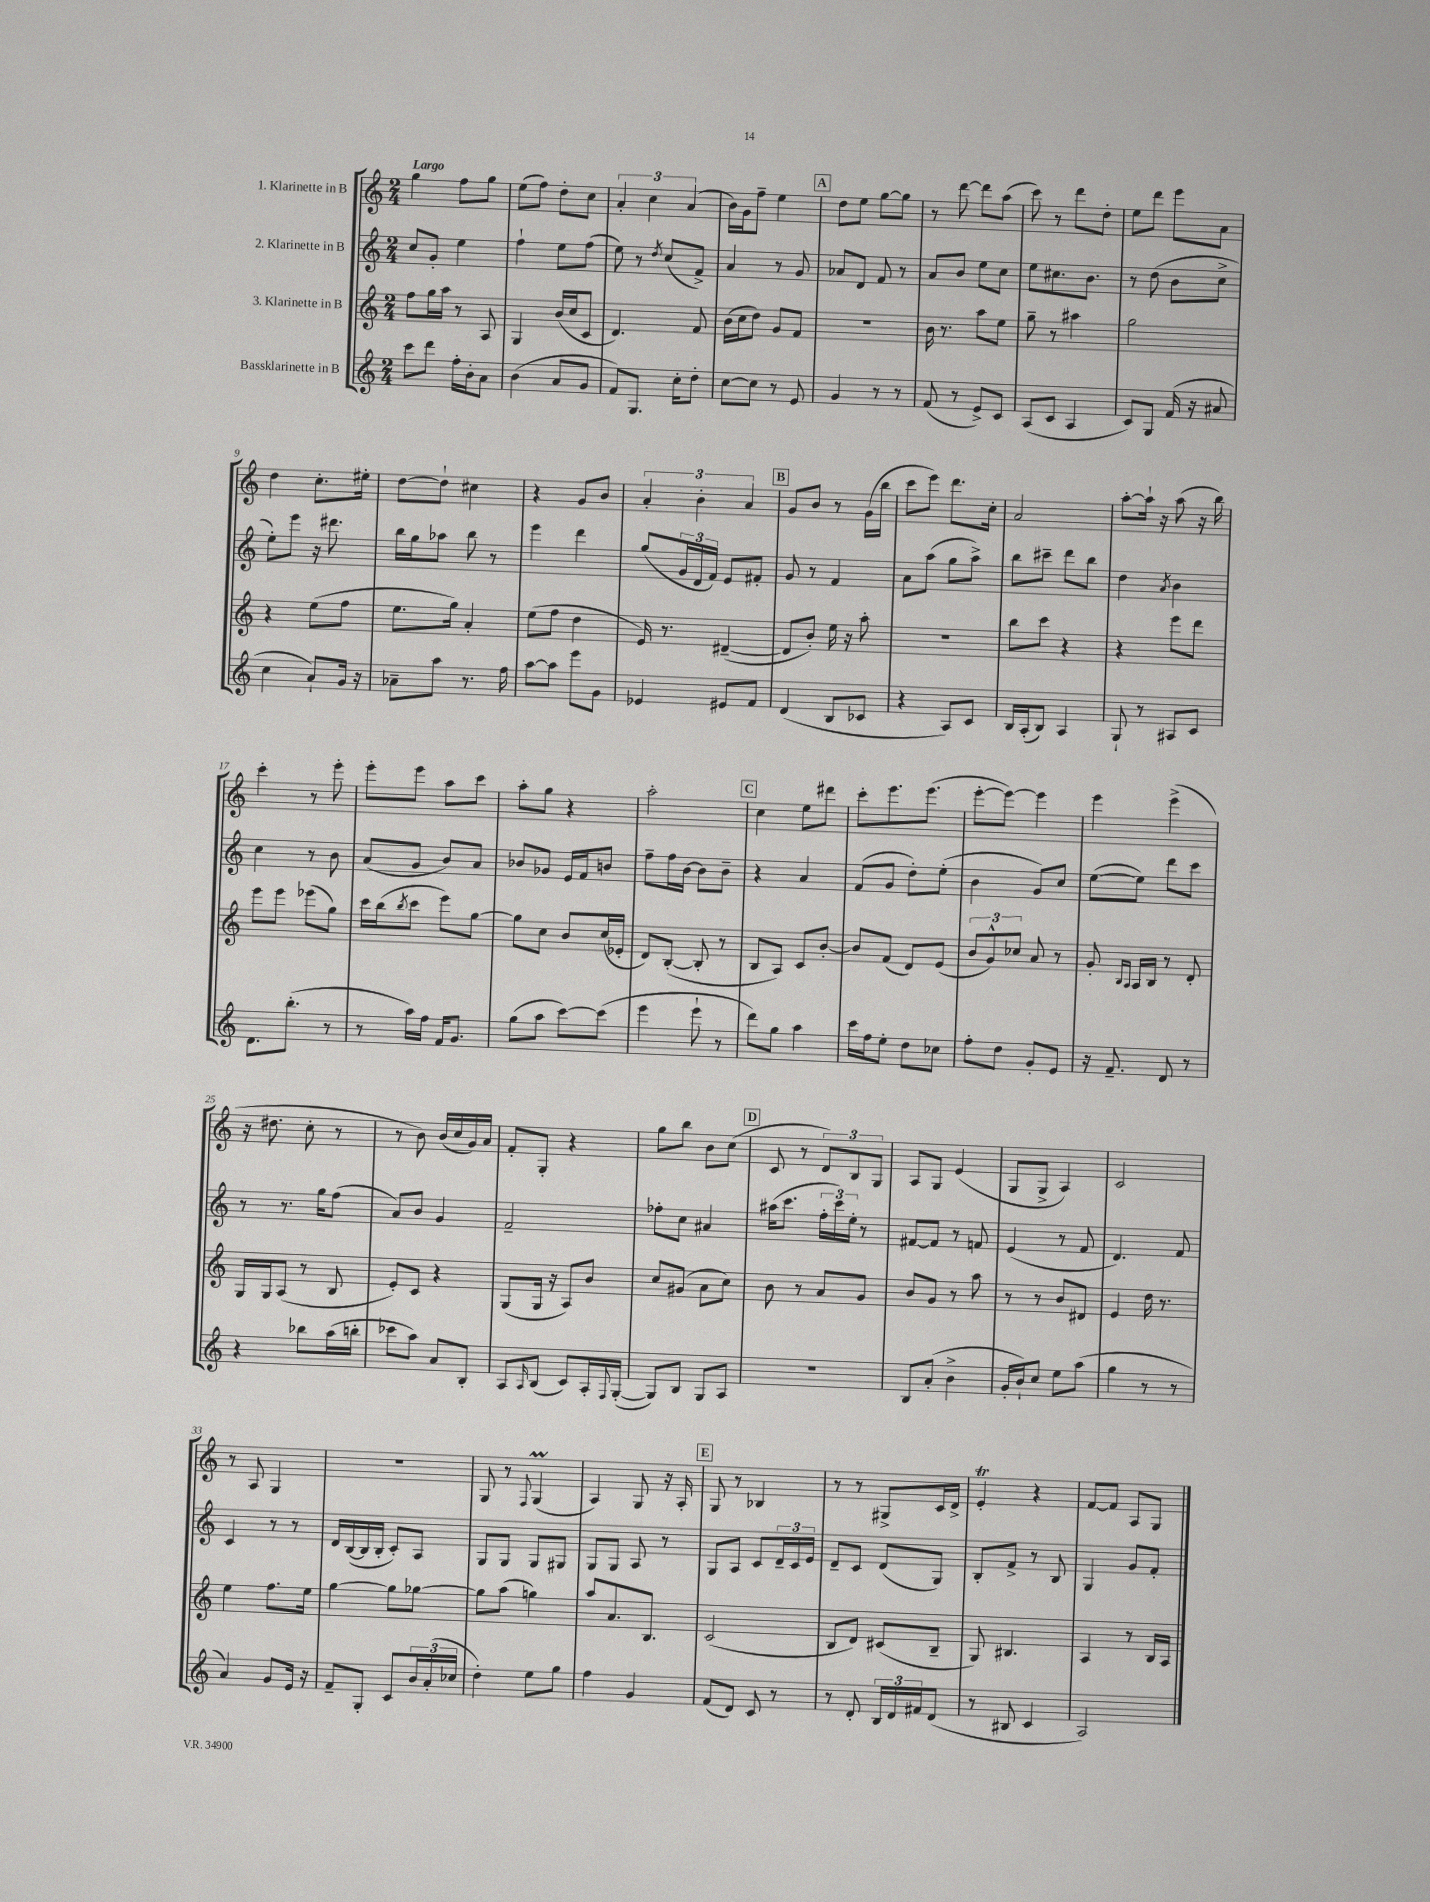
<<
\new StaffGroup <<
\new Staff = "s0" \with { instrumentName = "1. Klarinette in B" } {
    \clef treble \key c \major \numericTimeSignature \time 2/4 \tempo "Largo"
    g''4 f''8 g''8 |
    e''8( f''8) d''8-. c''8 |
    \tuplet 3/2 { a'4-. c''4 a'4( } |
    b'16) g'16 f''8-- e''4 |
    \mark \markup { \box "A" } d''8 e''8 g''8~ g''8 |
    r8 d'''8~ d'''8 a''8( |
    c'''8) r8 d'''8 d''8-. |
    e''8 d'''8 e'''8 a'8 |
    d''4 c''8.-. eis''16-. |
    d''8~ d''8-! cis''4 |
    r4 g'8 b'8 |
    \tuplet 3/2 { a'4-. b'4-. a'4 } |
    \mark \markup { \box "B" } g'8 b'8 r8 g'16( b''16 |
    c'''8 e'''8) d'''8. c''16-. |
    a'2 |
    a''8~-. a''16-! r16 a''8( r16 b''16) |
    c'''4-. r8 e'''8-. |
    e'''8-. e'''8 a''8 c'''8 |
    a''8-. g''8 r4 |
    a''2-. |
    \mark \markup { \box "C" } c''4 e''8 dis'''8 |
    c'''8-. e'''8. e'''8.( |
    e'''8~-. e'''8~) e'''4 |
    e'''4 e'''4->( |
    r16 dis''8. c''8-. r8 |
    r8 b'8) b'16( c''16 g'16) a'16 |
    f'8-. g8-. r4 |
    g''8 b''8 b'8 c''8( |
    \mark \markup { \box "D" } c'8 r8 \tuplet 3/2 { d'8) b8 g8 } |
    a8 g8 e'4( |
    g8 g8-> a4) |
    c'2 |
    r8 a8 g4 |
    R2 |
    g8 r8 \appoggiatura { f8 } g4\prall( |
    a4) g8 r16 a16-. |
    \mark \markup { \box "E" } g8 r8 bes4 |
    r8 r8 gis8-> c'16 d'16-> |
    e'4-.\trill r4 |
    f'8~ f'8 a8 g8 \bar "|." |
}
\new Staff = "s1" \with { instrumentName = "2. Klarinette in B" } {
    \clef treble \key c \major \numericTimeSignature \time 2/4
    c''8 g'8-. e''4 |
    f''4-! e''8 f''8( |
    e''8) r8 \acciaccatura { d''8 } c''8( f'8->) |
    a'4 r8 g'8 |
    \mark \markup { \box "A" } aes'8 d'8 f'8 r8 |
    a'8 b'8 e''8 c''8 |
    e''8 cis''8. b'8. |
    r8 d''8( b'8 c''8-> |
    e''8-.) e'''8 r16 dis'''8. |
    b''16 g''16 aes''8 b''8 r8 |
    e'''4 d'''4 |
    g''8( \tuplet 3/2 { g'16 d'16 f'16) } e'8 fis'8-. |
    \mark \markup { \box "B" } g'8 r8 f'4 |
    a'8 a''8( g''8 a''8->) |
    b''8 cis'''8-- d'''8 b''8 |
    d''4 \acciaccatura { a'8 } b'4 |
    c''4 r8 b'8 |
    a'8( g'8 b'8) a'8 |
    bes'8 ges'8 e'16 f'16 b'8 |
    f''8-- f''16 b'16~ b'8 b'8-- |
    \mark \markup { \box "C" } r4 a'4 |
    f'8( g'8 d''8-.) e''8-.( |
    b'4 g'8) c''8 |
    e''8~( e''8) d'''8 c'''8 |
    r8 r8. g''16 f''8( |
    a'8) b'8 g'4 |
    f'2-- |
    fes''8-. c''8 ais'4 |
    \mark \markup { \box "D" } ais''16( c'''8. \tuplet 3/2 { f''16-. c'''16) e''16-. } r8 |
    fis'8~ fis'8 r8 f'8 |
    e'4( r8 f'8 |
    d'4.) f'8 |
    c'4 r8 r8 |
    d'16 b16~( b16 b16-. c'8-.) a8 |
    g8 g8 g8 gis8 |
    g8 g8 a8 r8 |
    \mark \markup { \box "E" } g8 a8 c'8 \tuplet 3/2 { d'16-- c'16 e'16 } |
    d'8-- c'8 d'8( g8) |
    b8-. f'8-> r8 b8 |
    g4 g'8 f'8-. \bar "|." |
}
\new Staff = "s2" \with { instrumentName = "3. Klarinette in B" } {
    \clef treble \key c \major \numericTimeSignature \time 2/4
    f''8 g''16 a''16 r8 a8 |
    g4 b'16( c''16 c'8 |
    d'4.) f'8 |
    b'16( c''16 d''8) g'8 f'8 |
    \mark \markup { \box "A" } R2 |
    b'16 r8. a''8 e''8 |
    g''8-- r8 ais''4 |
    g''2 |
    r4 e''8( f''8 |
    e''8. g''16) a'4-. |
    e''8( f''8 d''4 |
    e'16) r8. dis'4~--( |
    \mark \markup { \box "B" } dis'8 b'8-.) e''16 r16 a''8-. |
    r2 |
    b''8 c'''8 r4 |
    r4 e'''8 d'''8 |
    e'''8 e'''8 ees'''8( g''8) |
    c'''16 b''16( \acciaccatura { b''8 } c'''8 e'''8) g''8~ |
    g''8 c''8 b'8 c''16( ees'16-. |
    d'8) b8~-.( b8-. r8 |
    \mark \markup { \box "C" } b8 a8) c'8 b'8~-. |
    b'8 f'8( d'8) e'8( |
    \tuplet 3/2 { b'8 g'8-^) ces''8 } a'8 r8 |
    g'8-. \grace { b16 a16 } a16 b16 r8 d'8-. |
    g16 g16 a8( r8 b8 |
    e'8-.) c'8 r4 |
    g8( g16 r16 a8) b'8 |
    c''8 gis'8( a'8 c''8) |
    \mark \markup { \box "D" } b'8 r8 a'8 g'8 |
    b'8 g'8 r8 a''8 |
    r8 r8 b'8 dis'8 |
    e'4 d''16 r8. |
    e''4 f''8. e''16 |
    g''4~ g''8 ges''8~ |
    ges''8 a''8( g''4) |
    a''8 a'8. b8. |
    \mark \markup { \box "E" } c'2( |
    b8 d'8) cis'8( b8-- |
    g8) bis4. |
    a4 r8 b16 a16 \bar "|." |
}
\new Staff = "s3" \with { instrumentName = "Bassklarinette in B" } {
    \clef treble \key c \major \numericTimeSignature \time 2/4
    c'''8 d'''8 f''16-. b'16-. a'8 |
    b'4( a'8 g'8 |
    f'8) g8. c''16-. d''8-. |
    c''8~ c''8 r8 e'8 |
    \mark \markup { \box "A" } g'4 r8 r8 |
    f'8( r8 e'8->) c'8 |
    a8( c'8 a4 |
    c'8) g8 f'16( r16 ais'8 |
    c''4 a'8-!) g'16 r16 |
    aes'8-- a''8 r8. f''16 |
    a''8~ a''8 e'''8 g'8 |
    ees'4 eis'8 f'8 |
    \mark \markup { \box "B" } d'4( b8 ces'8 |
    r4 a8) c'8 |
    b16 a16-.( b8) a4 |
    g8-! r8 ais8 c'8 |
    d'8. b''8.-.( r8 |
    r8 a''16) f''16 f'16 g'8. |
    g''8( a''8 c'''8~) c'''8( |
    e'''4 e'''8-! r8 |
    \mark \markup { \box "C" } d'''8) g''8 a''4 |
    c'''16 f''16 e''8-. d''8 ces''8 |
    f''8-. d''8 g'8-. e'8 |
    r16 f'8.-- d'8 r8 |
    r4 bes''8 a''16( b''16-. |
    ces'''8 a''8) a'8 b8-. |
    a8 \grace { a16 } b8( c'8) a16-. \appoggiatura { f8 } g16~-.( |
    g8) b8 g8 a8 |
    \mark \markup { \box "D" } r2 |
    b8 a'8-.( b'4-> |
    g'16-. b'16-!) c''8 e''8 a''8( |
    g''4 r8 r8 |
    a'4) g'8 e'16 r16 |
    f'8-- g8-. c'8 \tuplet 3/2 { b'16 a'16-.( ces''16 } |
    d''4-.) e''8 g''8 |
    f''4 g'4 |
    \mark \markup { \box "E" } f'8( d'8) c'8 r8 |
    r8 d'8-. \tuplet 3/2 { b16 d'16 fis'16 } d'8( |
    r8 bis8 c'4 |
    a2) \bar "|." |
}
>>
>>
